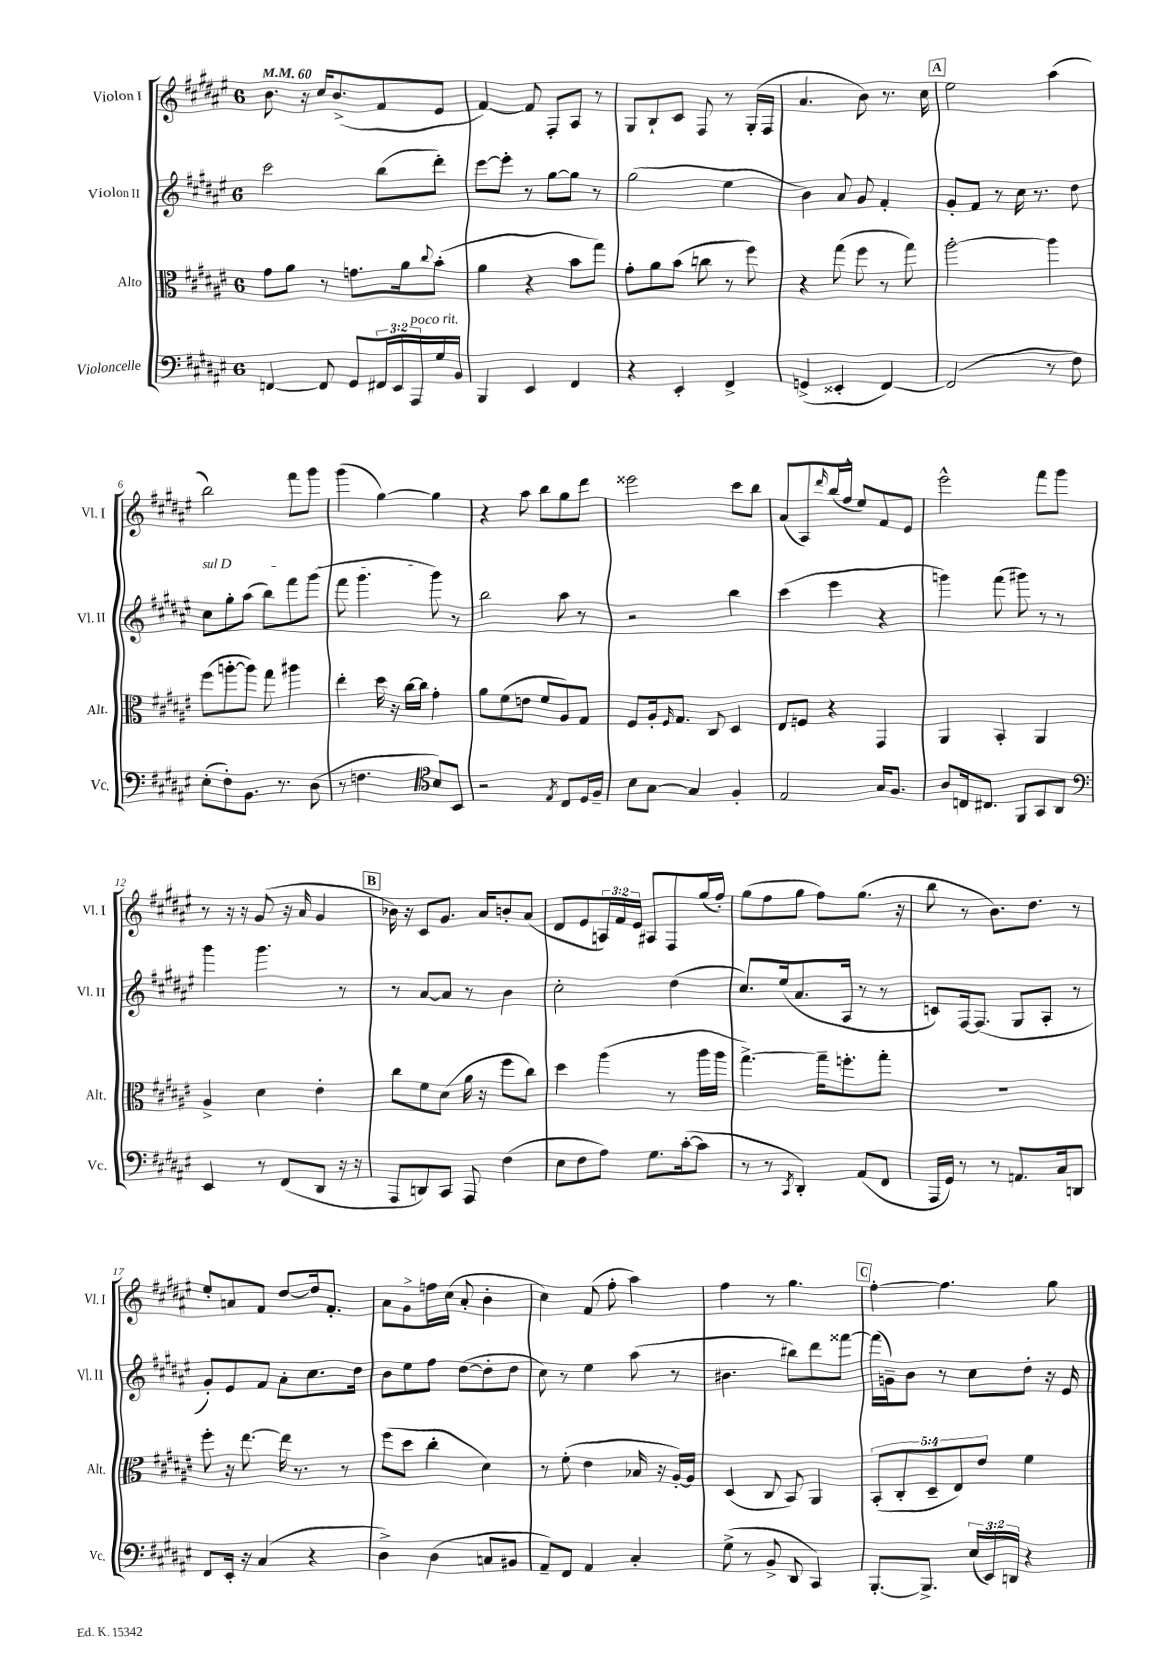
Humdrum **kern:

**kern	**kern	**kern	**kern
*staff4	*staff3	*staff2	*staff1
*clefF4	*clefC3	*clefG2	*clefG2
*k[f#c#g#d#a#e#]	*k[f#c#g#d#a#e#]	*k[f#c#g#d#a#e#]	*k[f#c#g#d#a#e#]
*M6/8	*M6/8	*M6/8	*M6/8
*MM60	*MM60	*MM60	*MM60
[4FF/	8g#\L	2ccc#\	8.b\
.	8a#\J	.	.
.	.	.	16r
8FF/]	8r	.	16cc#/LK
.	.	.	(8.b^/
8GG#/L	8.g\L	.	.
24FF#/L	.	(8bb\L	8f#/
24EE#/	.	.	.
.	16a#\k	.	.
24AAA#/	.	.	.
.	8qqcc#/	.	.
16G#/	(8b'\J	8ddd#'\J)	8e#/J
16BB/JJ	.	.	.
=	=	=	=
4BBB/	4a#\	[8eee#\L	[4f#/)
.	.	8eee#'\]J	.
4EE#/	4r	8r	8f#/]
.	.	[8gg#\L	8F#'/L
4FF#/	8b\L	8gg#\]J	8A#/J
.	8gg#\J)	8r	8r
=	=	=	=
4r	8g#'\L	(2gg#\	8G#/L
.	8a#\	.	8B`/
4EE#'/	(8b\J	.	8c#/J
.	8cc\	.	8F#/
4FF#^/	8r	4ee#\	8r
.	8ff#\)	.	(16G#'/LL
.	.	.	16F#/JJ
=	=	=	=
(4GG^/	4r	4b\)	4.a#/
4EE##'/	(8gg#\	8a#/	.
.	8ff#\	8g#/	8b\)
[4FF#/)	8r	4f#'/	8.r
.	8gg#\)	.	.
.	.	.	16cc#\
=	=	=	=
(2FF#/]	[2aa#'\	8g#'/L	2ee#\
.	.	8f#/J	.
.	.	8r	.
.	.	16cc#\	.
.	.	8.r	.
8r	4aa#\]	.	(4aa#\
8F#\)	.	8dd#\	.
=	=	=	=
(8E#'\L	(8ff#\L	8cc#\L	2bb\)
8F#'\)	[8aa'\	8gg#'\	.
8.BB\J	8aa\]J)	(8aa#\J	.
.	8gg#\	8bb\L)	.
8.r	.	.	.
.	4aa#\	8fff#\	8fff#\L
(8D#\	.	(8ggg#\J	8ggg#\J
=	=	=	=
8r	4ee#'\	8fff#\	(4ggg#\
4.F\	.	4.ggg#\	.
.	16dd#\	.	[4gg#\)
.	16r	.	.
.	[16cc#\LL	.	.
.	16cc#\]JJ	.	.
*clefC4	*	*	*
8B/L)	4g#'\	8ggg#\)	4gg#\]
8BB/J	.	8r	.
=	=	=	=
2r	8a#\L	2bb\	4r
.	(8f#\	.	.
.	8e\J	.	8aa#\
.	8f#/L	.	8bb\L
8qE#/	.	.	.
8C#/L	8A#/)	8aa#\	8gg#\
16D#/L	8G#/J	8r	8ddd#\J
16F#~/JJ	.	.	.
=	=	=	=
8B\L	8F#/L	2r	2eee##\
[8G#\J	16A#'/k	.	.
.	16qqF#/	.	.
.	8.G#/J	.	.
4G#/]	.	.	.
.	8C#/	.	.
4F#'/	4D#/	4bb\	8ccc#\L
.	.	.	8bb\J
=	=	=	=
2E#/	8E#/L	(4ccc#\	(8a#/L
.	8F/J	.	8A#/)
.	.	.	16qqddd#/
.	4r	4eee#\	(16bb/L
.	.	.	16ff#^^/JJ
.	.	.	8ee#/L)
16G#/LK	4GG#/	4r	8f#/
8.F#/J	.	.	.
.	.	.	8e#/J
=	=	=	=
8A#/L	4AA#/	4ggg\)	2eee#^^\
16C/k	.	.	.
8.C#/J	.	.	.
.	4BB'/	(8fff#\	.
8FF#/L	.	8ggg#\)	.
8GG#/	4AA#/	8r	8fff#\L
8AA#/J	.	8r	8ggg#\J
=	=	=	=
*clefF4	*	*	*
4EE#/	4A#^/	4ggg#\	8r
.	.	.	16r
.	.	.	16r
8r	4d#\	4.ggg#\	(8g#/
(8FF#/L	.	.	16r
.	.	.	16a#/
8DD#/J	4e#'\	.	4g#/
16r	.	8r	.
16r	.	.	.
=	=	=	=
8AAA#/L	8cc#\L	8r	16b-\)
.	.	.	16r
8DD/)	8f#\	[8a#/L	8c#/L
8CC#/J	(8d#\J	8a#/]J	8.g#/J
8AAA#/	16a#\	8r	.
.	16r	.	16a#/LK
(4F#\	8ff#\L	4b\	8b'/
.	8cc#\J)	.	(8a#/J
=	=	=	=
8E#\L	4dd#\	2cc#'\	8d#/L
8F#\	.	.	8e#/
8A#\J)	(4aa#\	.	24A/L)
.	.	.	24f#/
.	.	.	24e#/JJ
8.G#\L	.	.	8A#/L
.	8r	(4dd#\	8F#/
([16c#'\k	.	.	.
8c#\]J	16aa#\LL	.	(16gg#/L
.	16aa#\JJ	.	16ff#'/JJ)
=	=	=	=
8r	[4.gg#^\)	8.cc#/L)	(8gg#\L
8r	.	.	8ff#\
.	.	(16ee#/k	.
8qCC#/	.	.	.
4DD#'/)	.	8.a#/	8gg#\J
.	16gg#~\]LK	.	8ff#\L)
.	8.ff'\	16A#/Jk	.
(8AA#/L	.	8r	(8.gg#\J
8FF#/J	8gg#'\J	8r	.
.	.	.	16r
=	=	=	=
16AAA#/LL	2.r	8c/L)	8bb\
16GG#/JJ)	.	.	.
8r	.	[16F#/k	8r
.	.	(8.F#/]J	.
8r	.	.	8.b\L)
8.AA/L	.	8G#/L	.
.	.	.	8.dd#\J
.	.	8A#'/J	.
16C#/k	.	.	.
8DD/J	.	8r	8r
=	=	=	=
8FF#/L	8ff#'\	8g#'/L)	8ee#'/L
16EE#'/Jk	16r	8e#/	8a/
16r	[8.ee#\	.	.
(4C#/	.	8f#/J	8f#/J
.	16ee#\]	8a#'\L	[8dd#/L
.	8.r	.	.
4r	.	8.cc#\	16dd#/]k
.	.	.	8.f#'/J
.	8r	.	.
.	.	16dd#\Jk	.
=	=	=	=
4D#^\)	(8ff#\L	8b\L	8a#\L
.	8dd#\J	8ee#\	8g#^\
(4D#\	4cc#'\	8ff#\J	16ff\L
.	.	.	(16cc#\JJ
.	.	([8dd#\L	8a#'/
8C/L	4d#\)	8dd#'\]	4b'\
8BB#/J	.	8dd#\J	.
=	=	=	=
8AA#~/L)	8r	8cc#\)	4cc#\)
8FF#/J	(8f#'\	8r	.
4AA#/	4e#\	4ee#\	(8f#/
.	.	.	8ff#'\
4C#'/	16B-/	(8aa#\	4aa#\)
.	16r	.	.
.	[16A#'/LL)	8r	.
.	16A#/]JJ	.	.
=	=	=	=
(8G#^\	(4D#/	4.b#\	4ff#\
8r	.	.	.
8BB^/	8C#/	.	8r
8DD#/	8BB/)	8bb#\L)	4.gg#\
4CC#/)	4AA#/	8ddd#\	.
.	.	[8fff##\J	.
=	=	=	=
[8.BBB'/L	(10BB'/L	(16fff##\]LL	[4ff#'\
.	.	16g~\J)	.
.	10C#'/	.	.
.	.	8b\J	.
8.BBB^/]J	.	.	.
.	10D#~/	.	.
.	.	8r	4.ff#\]
.	10E#/)	.	.
(24E#/LL	.	8cc#\L	.
.	10e#/J	.	.
24EE#/)	.	.	.
24DD/JJ	.	.	.
4r	4f#\	8dd#'\J	.
.	.	16r	8gg#\
.	.	16e#/	.
==	==	==	==
*-	*-	*-	*-
